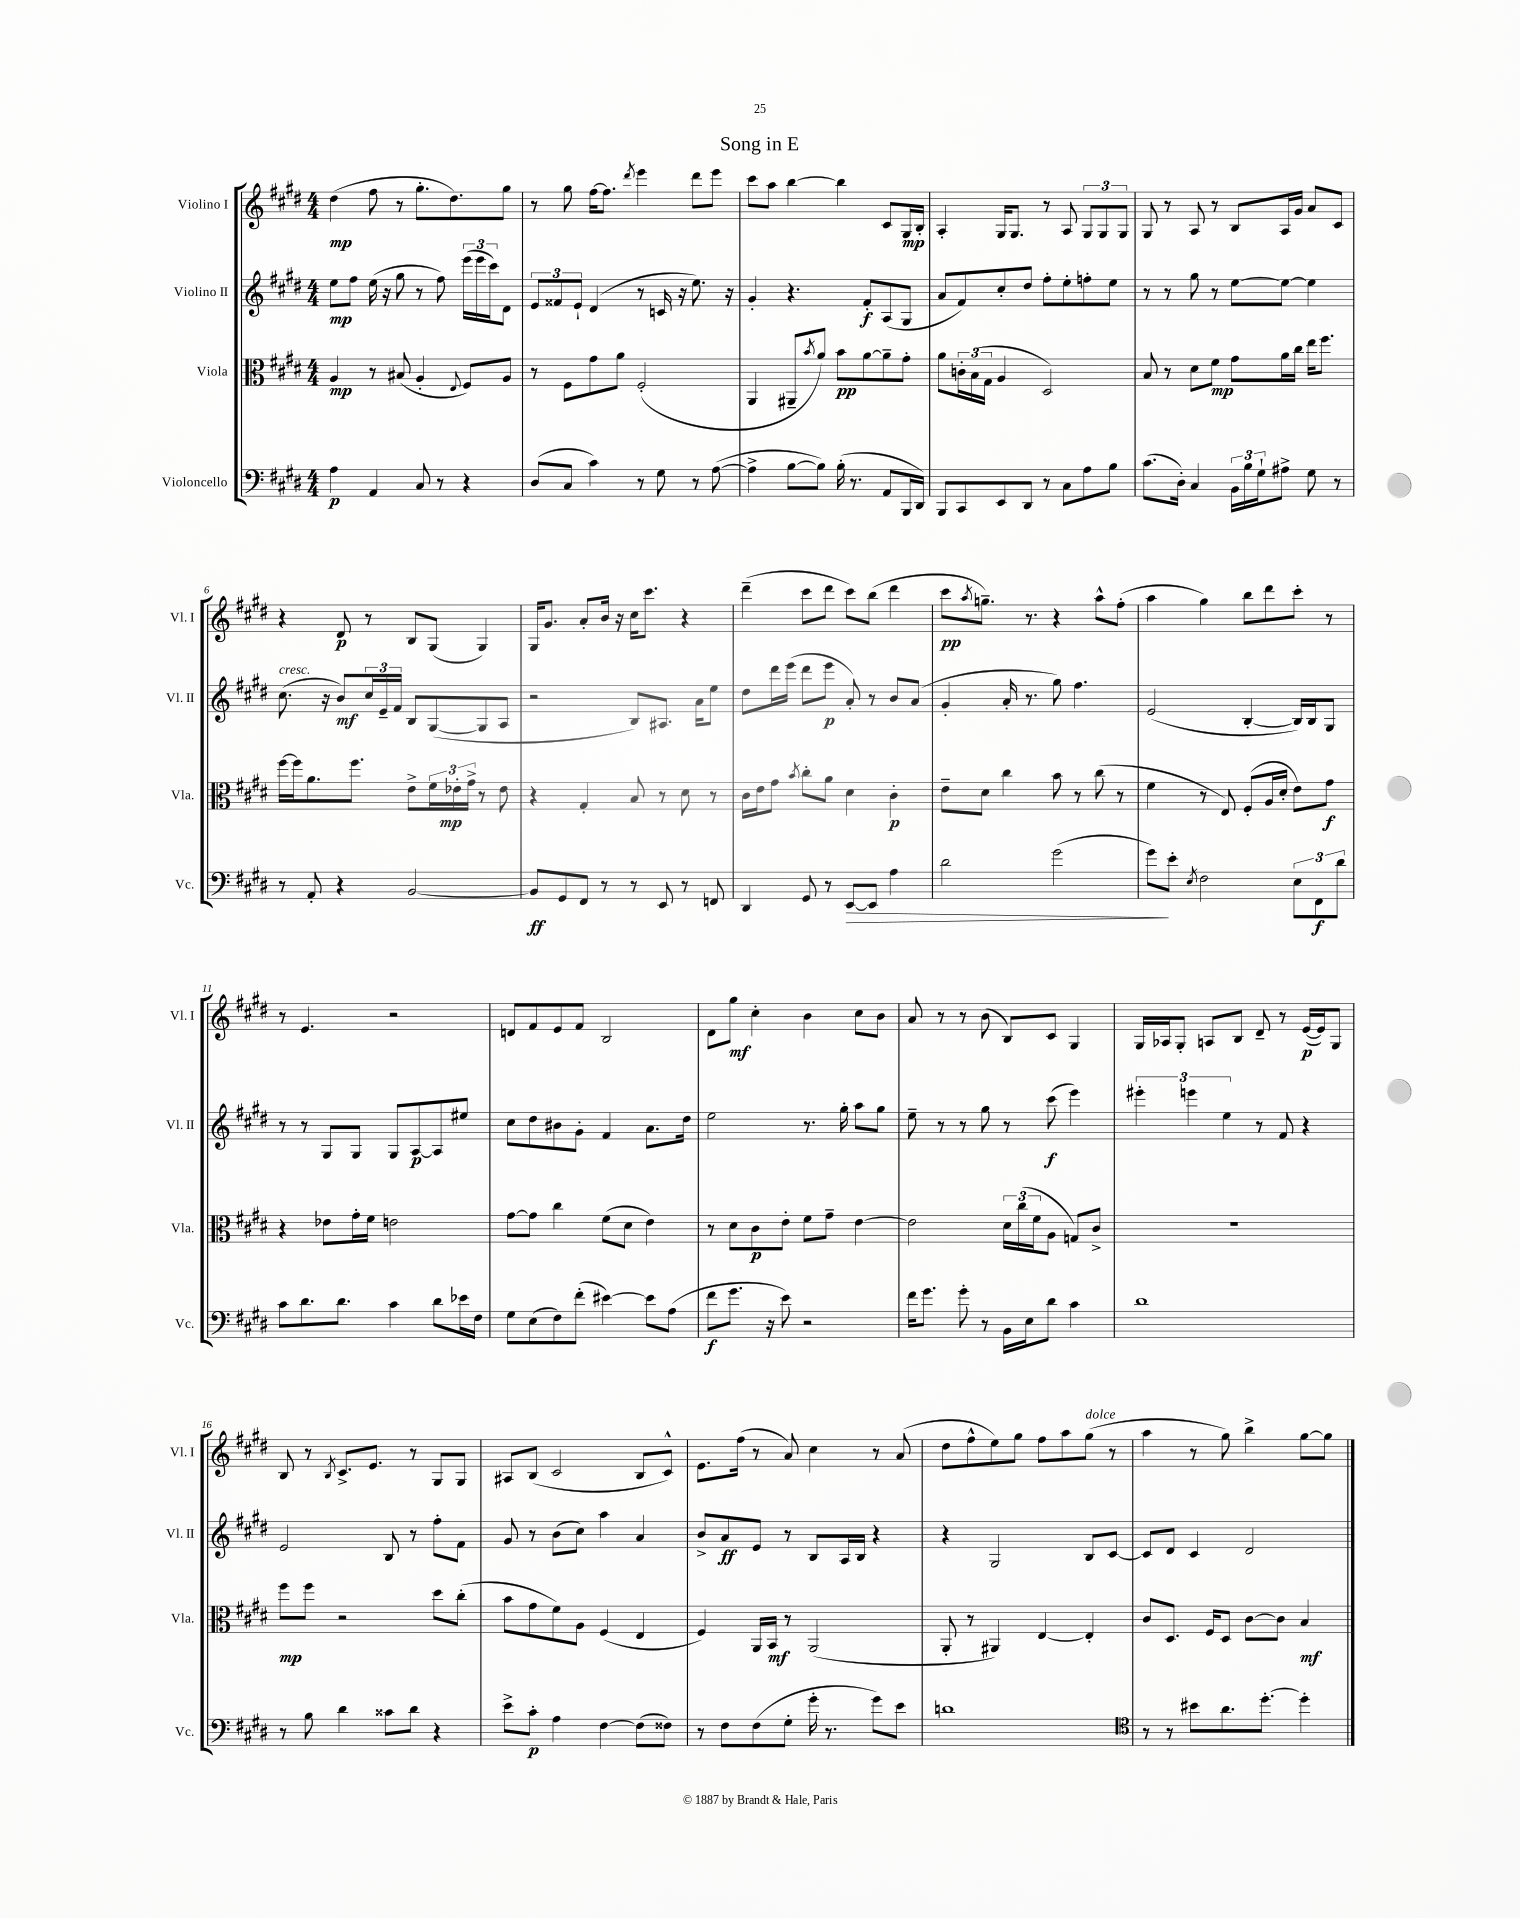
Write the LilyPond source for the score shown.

\header { title = "Song in E" }
<<
\new StaffGroup <<
\new Staff = "s0" \with { instrumentName = "Violino I" shortInstrumentName = "Vl. I" } {
    \clef treble \key e \major \numericTimeSignature \time 4/4
    dis''4\mp( fis''8 r8 gis''8.-. dis''8.) gis''8 |
    r8 gis''8 fis''16~ fis''8. \acciaccatura { dis'''8 } e'''4 dis'''8 e'''8 |
    cis'''8 a''8 b''4~ b''4 cis'8 gis16\mp b16-. |
    a4-. gis16 gis8. r8 a8 \tuplet 3/2 { gis8 gis8 gis8 } |
    gis8 r8 a8 r8 b8 a16 gis'16 a'8 cis'8 |
    r4 dis'8\p r8 b8 gis8( gis4) |
    gis16 gis'8. a'8-. b'16 r16 cis''16 cis'''8. r4 |
    dis'''4--( cis'''8 dis'''8 cis'''8) b''8( dis'''4 |
    cis'''8\pp \acciaccatura { a''8 } g''8.--) r8. r4 a''8-^ fis''8-.( |
    a''4 gis''4) b''8 dis'''8 cis'''8-. r8 |
    r8 e'4. r2 |
    d'8 fis'8 e'8 fis'8 b2 |
    dis'8 gis''8\mf cis''4-. b'4 cis''8 b'8 |
    a'8 r8 r8 b'8( b8) cis'8 gis4 |
    gis16 aes16 gis8-. a8 b8 dis'8-- r8 e'16~\p( e'16) gis8 |
    b8 r8 \acciaccatura { b8 } cis'8.-> e'8. r8 gis8 gis8 |
    ais8 b8( cis'2 b8 cis'8-^) |
    e'8. fis''16( r8 a'8) cis''4 r8 a'8( |
    dis''8 fis''8-^ e''8) gis''8 fis''8 a''8 gis''8^\markup { \italic "dolce" }( r8 |
    a''4 r8 gis''8) b''4-> gis''8~ gis''8 \bar "|." |
}
\new Staff = "s1" \with { instrumentName = "Violino II" shortInstrumentName = "Vl. II" } {
    \clef treble \key e \major \numericTimeSignature \time 4/4
    e''8\mp fis''8 e''16( r16 gis''8 r8 fis''8) \tuplet 3/2 { e'''16( e'''16 cis'''16) } dis'8 |
    \tuplet 3/2 { e'8 fisis'8 e'8-! } dis'4( r8 c'16 r16 e''8.) r16 |
    gis'4-. r4. fis'8-.\f a8( gis8 |
    a'8 fis'8) cis''8-. dis''8 fis''8-. e''8-. f''8-. e''8 |
    r8 r8 gis''8 r8 e''8~ e''8~ e''4 |
    cis''8.^\markup { \italic "cresc." }( r16 b'8\mf) \tuplet 3/2 { cis''16 e'16-- fis'16 } b8 gis8~( gis8 a8 |
    r2 b8) ais8. a'16 e''8 |
    dis''8 dis'''16 e'''16( dis'''8 e'''8\p a'8-.) r8 b'8 a'8( |
    gis'4-. a'16-. r8. gis''8) fis''4. |
    e'2( b4~-. b16) b16 gis8 |
    r8 r8 gis8 gis8 gis8 a8~\p a8 eis''8 |
    cis''8 dis''8 bis'8 gis'8-. fis'4 a'8. dis''16 |
    e''2 r8. gis''16-. a''8 gis''8 |
    e''8-- r8 r8 gis''8 r8 cis'''8\f( e'''4) |
    \tuplet 3/2 { eis'''4-. e'''4 e''4 } r8 fis'8 r4 |
    e'2 b8 r8 fis''8-. fis'8 |
    gis'8 r8 b'8( cis''8) a''4 a'4 |
    b'8-> a'8\ff e'8 r8 b8 a16 b16 r4 |
    r4 gis2 b8 cis'8~ |
    cis'8 dis'8 cis'4 dis'2 \bar "|." |
}
\new Staff = "s2" \with { instrumentName = "Viola" shortInstrumentName = "Vla." } {
    \clef alto \key e \major \numericTimeSignature \time 4/4
    a4\mp r8 bis8( a4-. \appoggiatura { e8 } fis8) a8 |
    r8 fis8 gis'8 a'8 fis2-.( |
    a,4 ais,8-- \acciaccatura { b'8 } a'8) b'8\pp a'8~ a'8-- gis'8-. |
    a'8 \tuplet 3/2 { c'16-. b16( gis16 } a4 dis2) |
    b8 r8 dis'8 fis'8\mp gis'8 a'16 cis''16 e''16 fis''8. |
    fis''16~ fis''16 a'8. fis''8. e'8-> \tuplet 3/2 { fis'16 ees'16-.\mp gis'16-> } r8 ees'8 |
    r4 gis4-. b8 r8 dis'8 r8 |
    cis'16 e'16 gis'8 \acciaccatura { b'8 } cis''8-. a'8 dis'4 cis'4-.\p |
    e'8-- dis'8 cis''4 b'8 r8 cis''8( r8 |
    fis'4 r8 e8) fis8-.( a16 dis'16-. e'8) gis'8\f |
    r4 ees'8 gis'16-. fis'16 e'2 |
    gis'8~ gis'8 cis''4 fis'8( dis'8 e'4) |
    r8 dis'8 cis'8\p e'8-. fis'8 gis'8-- e'4~ |
    e'2 \tuplet 3/2 { dis'16 cis''16( fis'16 } a8 g8) cis'8-> |
    R1 |
    fis''8\mp fis''8 r2 dis''8 cis''8-.( |
    b'8 gis'8 fis'8) a8 fis4( e4 |
    fis4) a,16 b,16\mf r8 a,2( |
    a,8-. r8 ais,4) e4~ e4-. |
    cis'8 dis8. fis16 dis8 cis'8~ cis'8 b4\mf \bar "|." |
}
\new Staff = "s3" \with { instrumentName = "Violoncello" shortInstrumentName = "Vc." } {
    \clef bass \key e \major \numericTimeSignature \time 4/4
    a4\p a,4 cis8 r8 r4 |
    dis8( cis8 cis'4) r8 gis8 r8 a8~( |
    a4-> b8~ b8) b16-.( r8. a,8 b,,16 dis,16) |
    b,,8 cis,8 e,8 dis,8 r8 cis8 a8 b8 |
    cis'8.( dis16-.) cis4 \tuplet 3/2 { b,16 b16 gis16-! } ais8-> gis8 r8 |
    r8 a,8-. r4 b,2~ |
    b,8\ff gis,8 fis,8 r8 r8 e,8 r8 f,8 |
    dis,4 gis,8 r8 e,8~\> e,8 a4 |
    dis'2 gis'2( |
    gis'8\!) e'8-. \acciaccatura { e8 } fis2 \tuplet 3/2 { e8 fis,8\f dis'8 } |
    cis'8 dis'8. dis'8. cis'4 dis'8 ees'16 fis16 |
    gis8 e8( fis8) fis'8-.( eis'4~) eis'8 a8( |
    fis'8\f gis'8. r16 e'8) r2 |
    fis'16 gis'8. gis'8-. r8 b,16 e16 dis'8 cis'4 |
    dis'1 |
    r8 b8 dis'4 cisis'8 dis'8 r4 |
    e'8-> cis'8-.\p a4 fis4~ fis8( fisis8) |
    r8 fis8 fis8( gis8-. gis'16-. r8. gis'8) e'8 |
    d'1 |
    \clef tenor r8 r8 bis'8 a'8. dis''8.~-. dis''4-. \bar "|." |
}
>>
>>
